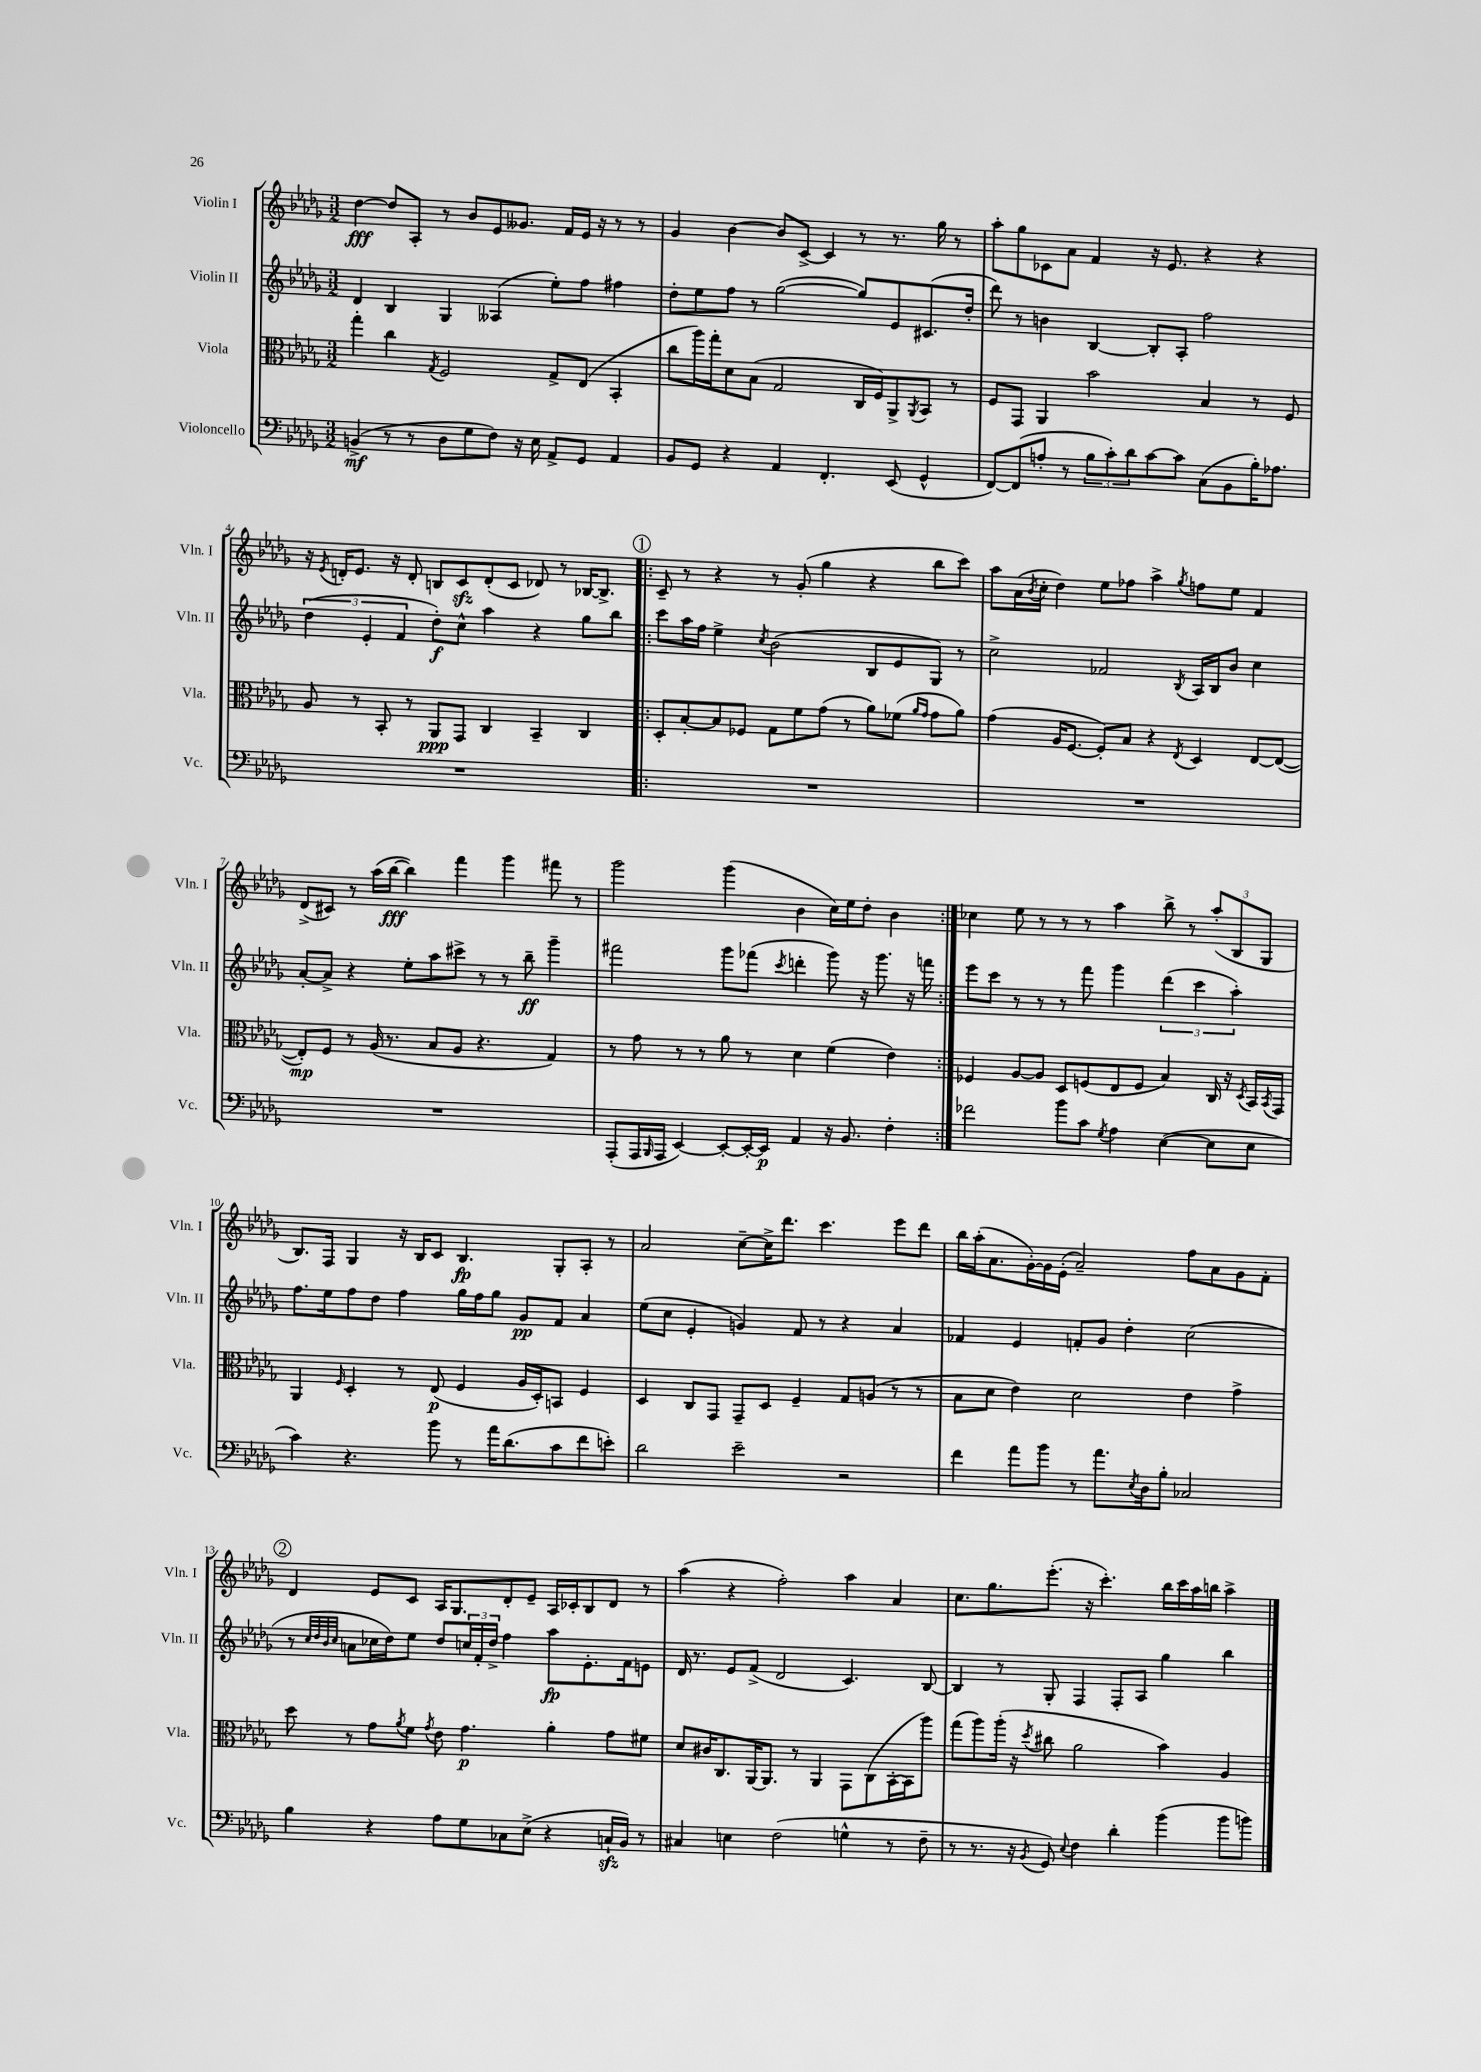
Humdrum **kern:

**kern	**kern	**kern	**kern
*staff4	*staff3	*staff2	*staff1
*clefF4	*clefC3	*clefG2	*clefG2
*k[b-e-a-d-g-]	*k[b-e-a-d-g-]	*k[b-e-a-d-g-]	*k[b-e-a-d-g-]
*M3/2	*M3/2	*M3/2	*M3/2
(4BB^	4gg-'	4d-	[4dd-
8r	4cc	4B-	8dd-]
8r	.	.	8A-'
.	8qG-	.	.
8D-	2F	4G-	8r
8G-	.	.	8b-
8F)	.	(4A--	8e-
16r	.	.	8.g--
16E-	.	.	.
8AA-^	8G-^	8ee-')	.
.	.	.	16f
8GG-	(8E-	8ff	16e-
.	.	.	16r
4AA-	4BB-'	4ff#	8r
.	.	.	8r
=	=	=	=
8BB-	8cc	8dd-'	4g-
8GG-	16aa-)	8ee-	.
.	16gg-'	.	.
4r	8d-	8ff	[4b-
.	(8B-	8r	.
4AA-	2G-	([2gg-	8b-]
.	.	.	[8c^
4.FF'	.	.	4c]
.	16C	8gg-])	8r
.	16F)	.	.
(8EE-	8AA-^	8e-	8.r
.	8qAA-	.	.
4GG-^^	8BB-	(8.c#	.
.	.	.	16gg-
.	8r	.	8r
.	.	16dd-'	.
=	=	=	=
[8FF)	8F	8ddd-)	8aa-'
(8FF]	8GG-	8r	8gg-
8A'	4AA-	4b	8c-
8r	.	.	8a-
12B-	2b-	[4B-	4f
12c')	.	.	.
12d-	.	.	.
[8c	.	8B-']	16r
.	.	.	8.e-
8c]	.	8A-'	.
(8C	4B-	2ff	4r
8BB-	.	.	.
16B-')	8r	.	4r
8.A-	.	.	.
.	8F	.	.
=	=	=	=
1.r	8A-	(6dd-	16r
.	.	.	8qe-
.	.	.	16d'
.	8r	.	8.e-
.	.	6e-'	.
.	8BB-'	.	.
.	.	.	16r
.	.	6f	.
.	8r	.	8d'
.	8AA-	8dd-')	8B
.	8GG-	8cc^^	8c
.	4C	4aa-	(8d'
.	.	.	8c
.	4BB-~	4r	8d-)
.	.	.	8r
.	4C	8gg-	[16B-
.	.	.	8.B-^]
.	.	8bb-	.
=!|:	=!|:	=!|:	=!|:
1.r	8D-'	8ccc	8c~
.	[8B-'	16aa-	8r
.	.	16ff	.
.	8B-]	4ee-^	4r
.	8F-	.	.
.	.	8qcc	.
.	8G-	(2b-	8r
.	8f	.	(8g-'
.	(8g-	.	4gg-
.	8r	.	.
.	8a-)	8B-	4r
.	(8f-	8e-	.
.	16qqa-	.	.
.	16qqg-	.	.
.	8g-	8G-)	8bb-
.	8a-)	8r	8ccc)
=	=	=	=
1.r	(4g-	2cc^	8aa-
.	.	.	(16a-
.	.	.	8qb-
.	.	.	16cc'
.	16A-	.	4dd-)
.	[8.F	.	.
.	8F'])	2f-	8ee-
.	8B-	.	8ff-
.	4r	.	4aa-^
.	8qE-	8qB-	8qgg-
.	4D-	16A-	8ff
.	.	16B-	.
.	.	8b-	8ee-
.	[8E-	4cc	4f
.	(8E-_	.	.
=	=	=	=
1.r	8E-'])	[8a-'	(8d-^
.	8F	8a-^]	8c#)
.	8r	4r	8r
.	(16A-	.	(16aa-
.	8.r	.	[16bb-
.	.	8ee-'	4bb-])
.	8B-	8aa-	.
.	8A-	8ccc#^	4fff
.	4.r	8r	.
.	.	8r	4ggg-
.	.	8bb-~	.
.	4G-)	4ggg-~	8fff#
.	.	.	8r
=	=	=	=
(8AAA-'	8r	2fff#	2ggg-
16AAA-	8g-	.	.
16qqBBB-	.	.	.
16AAA-	.	.	.
[4EE-)	8r	.	.
.	8r	.	.
8EE-'_	8a-	8ggg-	(4ggg-
16EE-'_	8r	(8fff-	.
16EE-]	.	.	.
.	.	8qccc	.
4AA-	4d-	4ddd'	4b-
16r	(4f	8ggg-)	16cc)
8.BB-	.	.	16ee-
.	.	16r	8dd-'
.	.	8.ggg-	.
4F'	4e-)	.	4b-
.	.	16r	.
.	.	16fff	.
=:|!	=:|!	=:|!	=:|!
2f-	4F-	8eee-	4cc-
.	.	8ccc	.
.	[8A-	8r	8ee-
.	8A-]	8r	8r
8b-	8D-	8r	8r
8c	(8F	8fff	8r
8qG-	.	.	.
4A-	8E-	4ggg-	4aa-
.	8F	.	.
([4E-	4B-)	(6ddd-	8bb-^
.	.	.	8r
.	.	6ccc	.
8E-]	16C	.	(12aa-'
.	16r	.	.
.	.	6aa-')	12B-
.	8qD-	.	.
8E-	16BB-	.	.
.	.	.	12G-
.	8qBB-	.	.
.	16GG-	.	.
=	=	=	=
4c)	4AA-	8.ff	8.B-)
.	.	16ee-	16F
.	16qqF	.	.
4.r	4D-'	8ff	4G-
.	.	8dd-	.
.	8r	4ff	16r
.	.	.	16B-
8b-	(8E-	.	8c
8r	4F	16gg-	4.B-
.	.	16ff	.
16a-	.	8gg-	.
(8.d-	.	.	.
.	16A-	8g-	.
.	16D-')	.	.
8c	8BB	8f	8G-'
8f	4F	4a-	8A-'
8e')	.	.	8r
=	=	=	=
2d-	4D-	(8ee-	2a-
.	.	8cc	.
.	8C	4e-'	.
.	8GG-	.	.
2e-~	8GG-~	4g)	[8cc~
.	8D-	.	16cc^]
.	.	.	8.ddd-
.	4F~	8f	.
.	.	8r	4.ccc
2r	8G-	4r	.
.	(8A	.	.
.	8r	4a-	8eee-
.	8r	.	8ddd-
=	=	=	=
4f	8B-	4f-	16bb-
.	.	.	(16aa-'
.	8d-	.	8.a-
8a-	4e-)	4e-	.
.	.	.	[16g-')
8b-	.	.	16g-]
.	.	.	(16e-'
8r	2d-	8f'	2a-~)
8.a-	.	8g-	.
.	.	4dd-'	.
8qE-	.	.	.
16D-	.	.	.
8B-'	.	.	.
2C-	4e-	(2cc	8ff
.	.	.	8a-
.	4g-^	.	8g-
.	.	.	8f'
=	=	=	=
4B-	8dd-	8r	4d-
.	.	32qqcc	.
.	.	32qqdd-	.
.	.	32qqb-	.
.	.	32qqcc	.
.	8r	8a	.
4r	8g-	16cc-	8e-
.	.	16dd-)	.
.	8qa-	.	.
.	8f	8ee-	8c
.	8qg-	.	.
8A-	8e-	8dd-	16A-
.	.	.	8.G-
8G-	4.g-	24cc	.
.	.	24f'	.
.	.	24dd-^	.
8C-	.	4ff	8d-'
(8E-^	.	.	8e-~
4r	4a-'	8aa-	16A-
.	.	.	16c-'
.	.	8.e-'	8B-
16C`	8g-	.	8d-
16BB-)	.	16f	.
8r	8f#	8e	8r
=	=	=	=
4C#	8d-	16d-	(4aa-
.	.	8.r	.
.	16c#	.	.
.	8.C	.	.
4E	.	8e-	4r
.	[16AA-	(8f^	.
.	8.AA-]	.	.
(2F	.	2d-	2ff')
.	8r	.	.
.	4AA-	.	.
4G^^	8GG-	4.c)	4aa-
.	(8C	.	.
8r	[16BB-'	.	4a-
.	16BB-]	.	.
8F~	8aa-)	[8B-	.
=	=	=	=
8r	(8gg-	4B-]	8.cc
8.r	8aa-)	.	.
.	.	.	8.gg-
.	(16aa-'	8r	.
16r	16r	.	.
8qBB-	8qdd-	.	.
8GG-)	8cc#	8G-'	(8.eee-'
8qqE-	.	.	.
4F	2a-	4F	.
.	.	.	16r
.	.	.	4.ccc')
4d-'	.	8F'	.
.	.	8A-	.
(4b-	4b-)	4gg-	16bb-
.	.	.	16ccc
.	.	.	16aa-
.	.	.	16bb
8b-	4A-	4bb-	4aa-^
8b)	.	.	.
==	==	==	==
*-	*-	*-	*-
